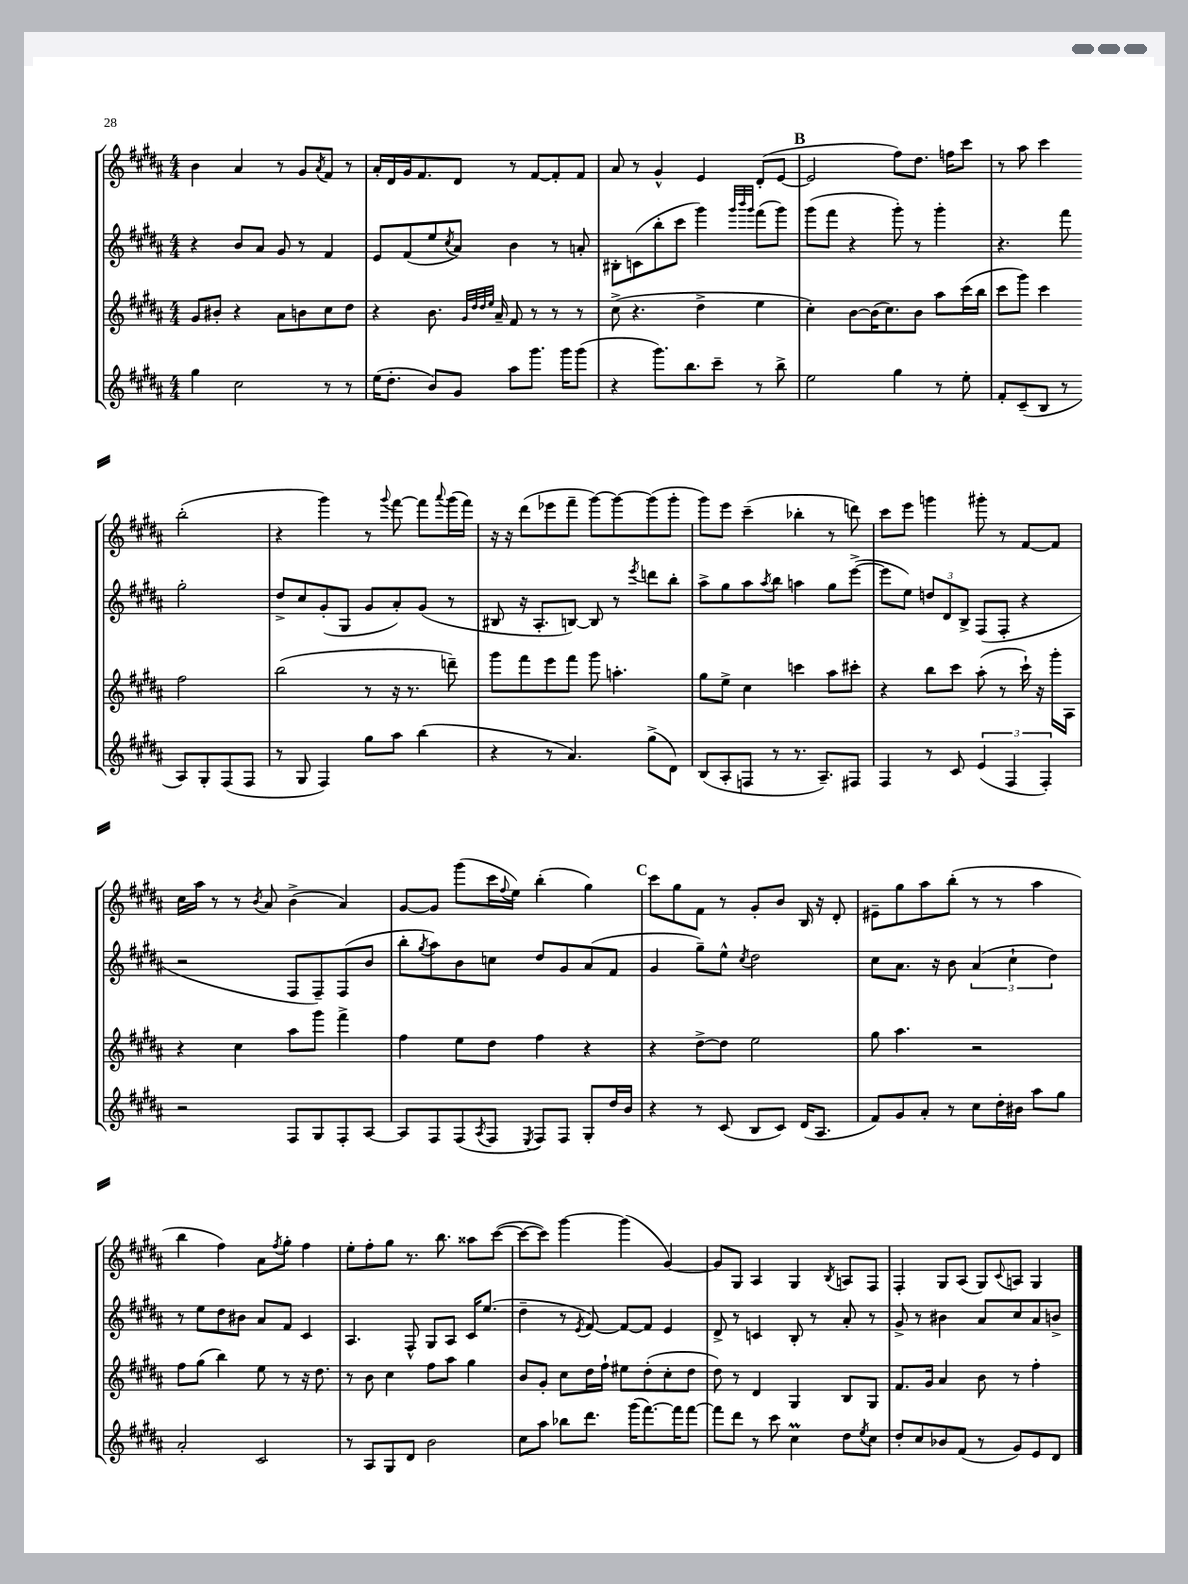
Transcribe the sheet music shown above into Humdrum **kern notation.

**kern	**kern	**kern	**kern
*staff4	*staff3	*staff2	*staff1
*clefG2	*clefG2	*clefG2	*clefG2
*k[f#c#g#d#a#]	*k[f#c#g#d#a#]	*k[f#c#g#d#a#]	*k[f#c#g#d#a#]
*M4/4	*M4/4	*M4/4	*M4/4
4gg#\	8g#/L	4r	4b\
.	8b#'/J	.	.
2cc#\	4r	8b/L	4a#/
.	.	8a#/J	.
.	8a#\L	8g#/	8r
.	8b\	8r	8g#/L
.	.	.	8qa#/
8r	8cc#\	4f#/	8f#/J
8r	8dd#\J	.	8r
=	=	=	=
(16ee\LK	4r	8e/L	16a#'/LL
8.dd#'\J	.	.	16d#/
.	.	(8f#/	16g#/J
.	.	.	8.f#/
8b/L)	8.b\	8ee/	.
.	.	8qcc#/	.
8g#/J	.	8a#/J)	8d#/J
.	32qqg#/LLL	.	.
.	32qqdd#/	.	.
.	32qqdd#/	.	.
.	32qqee/JJJ	.	.
.	16a#~/	.	.
8aa#\L	8f#/	4b\	8r
8.ggg#\J	8r	.	[8f#/L
.	8r	8r	8f#'/]
16ggg#\LK	.	.	.
(8ggg#\J	8r	8a'/	8f#/J
=	=	=	=
4r	(8cc#^\	8B#'\L	8a#/
.	4.r	(8c\	8r
8.ggg#\L)	.	8bb'\	4g#^^/
.	.	8ccc#\J	.
8.bb\	.	.	.
.	4dd#^\	4ggg#\)	4e/
8ccc#~\J	.	.	.
.	.	32qqggg#/LLL	.
.	.	32qqbbb/	.
.	.	32qqggg#/JJJ	.
8r	4ee\	(8fff#\L	(8d#'/L
8bb^\	.	8ggg#\J)	[8e/J
=	=	=	=
2ee\	4cc#'\)	(8ggg#\L	2e/]
.	.	8fff#\J	.
.	[8b\L	4r	.
.	(16b\]K	.	.
.	8.cc#\)	.	.
4gg#\	.	8ggg#'\)	8ff#\L)
.	8b\J	8r	8.dd#\J
8r	8aa#\L	4ggg#'\	.
.	.	.	16ff\LK
8ee'\	(16ccc#\L	.	8ccc#\J
.	16bb\JJ	.	.
=	=	=	=
8f#'/L	8ccc#\L	4.r	8r
(8c#~/	8ggg#\J)	.	8aa#\
8B/J	4ccc#\	.	4ccc#\
8r	.	8fff#\	.
8A#/L)	2ff#\	2gg#'\	(2bb'\
8G#'/	.	.	.
(8F#/	.	.	.
8F#/J	.	.	.
=	=	=	=
8r	(2bb\	8dd#^/L	4r
8G#/	.	8cc#/	.
4F#/)	.	(8g#'/	4ggg#\)
.	.	8G#/J	.
8gg#\L	8r	8g#/L	8r
.	.	.	8qqggg#/
8aa#\J	16r	8a#'/)	[8fff#\
.	8.r	.	.
(4bb\	.	(8g#/J	8fff#\]L
.	.	.	8qqaaa#/
.	8ddd~\)	8r	(16ggg#\L
.	.	.	16fff#\JJ)
=	=	=	=
4r	8ggg#\L	8B#/	16r
.	.	.	16r
.	8fff#\	16r	(8ddd#\L
.	.	8.A#'/L	.
8r	8eee\	.	8eee-\
4.a#/)	8fff#\J	[8B/J)	8fff#~\J
.	8ggg#\	8B/]	[8ggg#\L)
.	4.aa'\	8r	8ggg#\_
.	.	8qeee/	.
(8gg#^\L	.	8ddd\L	(8ggg#\]
8d#\J)	.	8bb'\J	8ggg#'\J
=	=	=	=
(8B/L	8gg#\L	8aa#^\L	8ggg#\L)
8A#'/	8ee^\J	8gg#\	8eee\J
8F/J	4cc#\	8aa#\	(4ccc#~\
.	.	8qaa#/	.
8r	.	8bb\J	.
8.r	4ccc\	4aa\	4bb-'\
8.A#~/L)	.	.	.
.	8aa#\L	8gg#\L	8r
8F#/J	8ccc#'\J	([8eee^\J	8ddd\)
=	=	=	=
4F#/	4r	8eee\]L	8ccc#\L
.	.	8ee\J)	8eee\J
8r	8bb\L	12dd/L	4ggg\
.	.	12d#/	.
8c#/	8ccc#\J	.	.
.	.	12B^/J	.
(6e/	(8aa#'\	(8F#/L	8ggg#'\
.	8r	8F#'/J	8r
6F#/	.	.	.
.	16ccc#`\)	4r	[8f#/L
.	16r	.	.
6F#'/)	.	.	.
.	16ggg#'\LL	.	8f#/]J
.	16A#\JJ	.	.
=	=	=	=
2r	4r	2r	16cc#\LL
.	.	.	16aa#\JJ
.	.	.	8r
.	4cc#\	.	8r
.	.	.	8qb/
.	.	.	8a#/
8F#/L	8aa#\L	8F#/L	(4b^\
8G#/	8ggg#\J	8F#~/)	.
8F#'/	4fff#^\	(8F#/	4a#/)
[8A#/J	.	8b/J	.
=	=	=	=
8A#/]L	4ff#\	8bb'\L	[8g#/L
.	.	8qgg#/	.
8F#/	.	8aa#\)	8g#/]J
(8F#/	8ee\L	8b\	(8ggg#\L
8qA#/	.	.	.
8F#/J	8dd#\J	8cc\J	16ccc#\L
.	.	.	8qqff#/
.	.	.	16ee\JJ)
8qE/	.	.	.
8F#/L)	4ff#\	8dd#/L	(4bb'\
8F#/J	.	8g#/	.
8G#'/L	4r	(8a#/	4gg#\)
16dd#/L	.	8f#/J	.
16b/JJ	.	.	.
=	=	=	=
4r	4r	4g#/	8ccc#\L
.	.	.	8gg#\
8r	[8dd#^\L	8gg#~\L)	8f#\J
(8c#/	8dd#\]J	8ee^^\J	8r
.	.	8qcc#/	.
8B/L	2ee\	2dd#\	8g#'/L
8c#/J)	.	.	8b/J
(16d#/LK	.	.	16B/
8.A#/J	.	.	16r
.	.	.	8d#'/
=	=	=	=
8f#/L)	8gg#\	8cc#\L	8e#~\L
8g#/	4.aa#\	8.a#\J	8gg#\
8a#'/J	.	.	8aa#\
.	.	16r	.
8r	.	8b\	(8bb'\J
8cc#\L	2r	(6a#/	8r
16dd#'\L	.	.	8r
.	.	6cc#`\	.
16b#\JJ	.	.	.
8aa#\L	.	.	4aa#\
.	.	6dd#\)	.
8gg#\J	.	.	.
=	=	=	=
2a#'/	8ff#\L	8r	4bb\
.	(8gg#\J	8ee\L	.
.	4bb\)	8dd#\	4ff#\)
.	.	8b#\J	.
2c#/	8ee\	8a#/L	8a#\L
.	.	.	8qff#/
.	8r	8f#/J	8gg#'\J
.	16r	4c#/	4ff#\
.	8.dd#\	.	.
=	=	=	=
8r	8r	4.A#/	8ee'\L
8A#/L	8b\	.	8ff#'\
8G#/	4cc#\	.	8gg#\J
8d#/J	.	8F#^^/	8.r
2b\	8ff#\L	8G#/L	.
.	.	.	8.bb\
.	8aa#\J	8A#/J	.
.	4gg#\	16c#/LK	8aa##\L
.	.	(8.ee/J	.
.	.	.	([8ccc#\J
=	=	=	=
8cc#\L	8b/L	4dd#~\	8ccc#\_L
8aa#\J	8g#'/J	.	8ccc#\]J)
8bb-\L	8cc#\L	8r	[4ggg#\
.	.	8qe/	.
8.ddd#\J	16dd#\L	[8f#/)	.
.	16ff#`\JJ	.	.
.	8ee#\L	8f#/_L	(4ggg#\]
(16ggg#\LK	.	.	.
[8.fff#\)	(8dd#'\	8f#/]J	.
.	8cc#'\	4e/	[4g#/)
16fff#\]K	.	.	.
[8fff#\J	8dd#\J	.	.
=	=	=	=
8fff#\]L	8dd#\)	8d#^/	8g#/]L
8ddd#\J	8r	8r	8G#/J
8r	4d#/	4c/	4A#/
8ccc#\	.	.	.
4cc#\	4G#/	8B'/	4G#/
.	.	8r	.
.	.	.	8qB/
8dd#\L	8B/L	8a#'/	8A/L
8qee/	.	.	.
8cc#\J	8G#/J	8r	8F#/J
=	=	=	=
8dd#'/L	8.f#/L	8g#^/	4F#'/
8cc#/	.	8r	.
.	16g#/Jk	.	.
8b-/	4a#/	4b#\	8G#/L
(8f#/J	.	.	(8A#/J
8r	8b\	8a#/L	8G#/L)
.	.	.	8qqc#/
8g#/L)	8r	8cc#/	8A/J
8e/	4ff#'\	8a#/	4G#/
8d#/J	.	8b^/J	.
==	==	==	==
*-	*-	*-	*-
